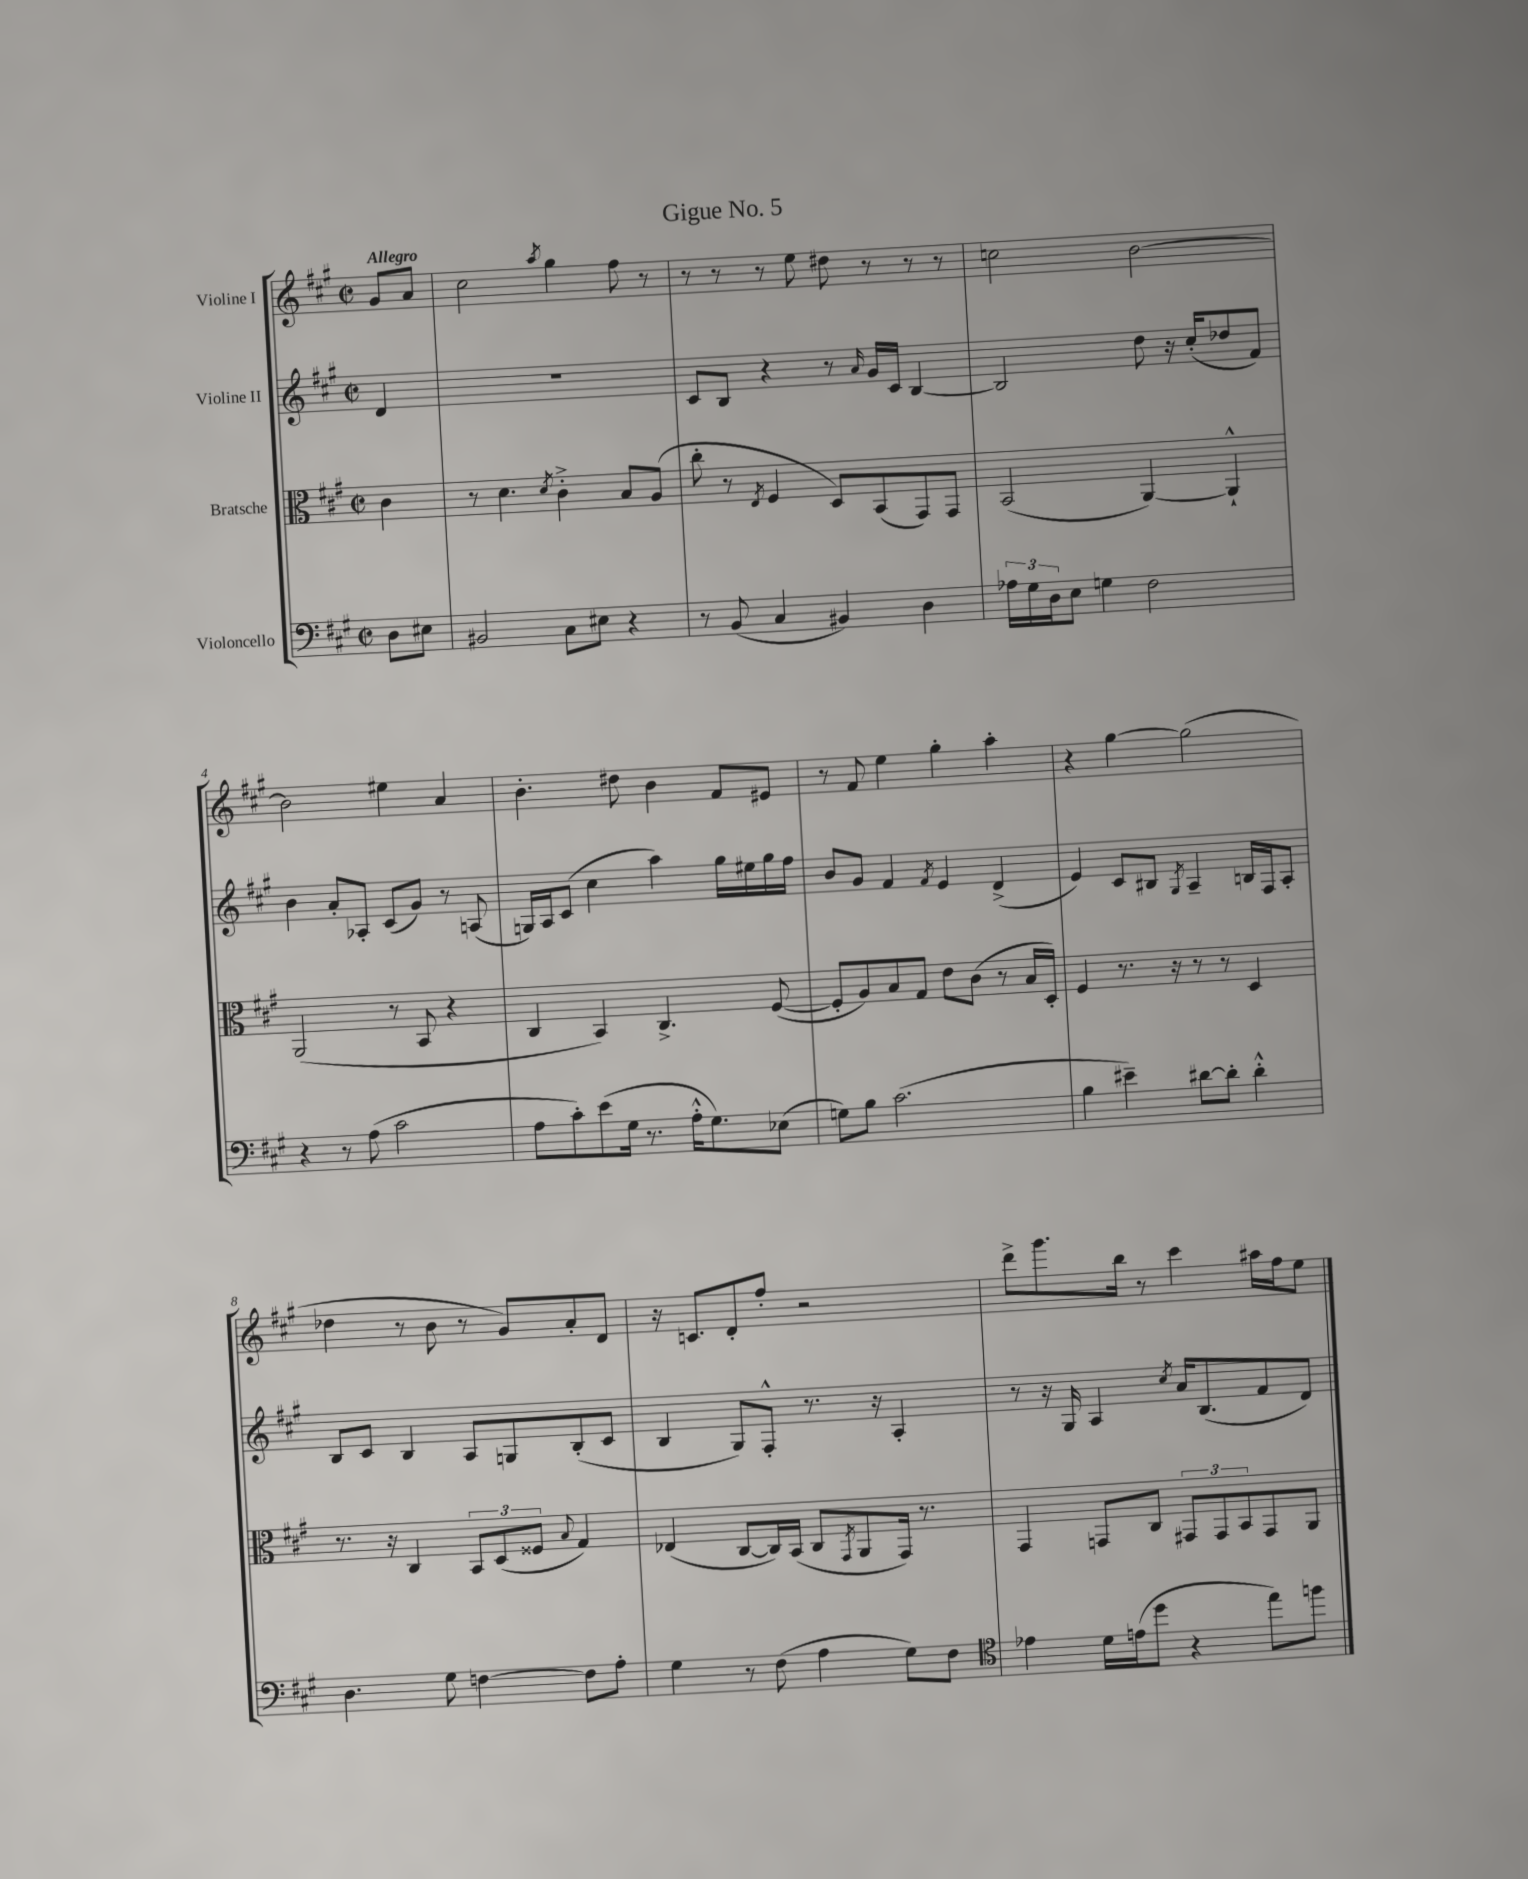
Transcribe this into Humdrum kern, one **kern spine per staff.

**kern	**kern	**kern	**kern
*part4	*part3	*part2	*part1
*staff4	*staff3	*staff2	*staff1
*I"Violoncello	*I"Bratsche	*I"Violine II	*I"Violine I
*clefF4	*clefC3	*clefG2	*clefG2
*k[f#c#g#]	*k[f#c#g#]	*k[f#c#g#]	*k[f#c#g#]
*M2/2	*M2/2	*M2/2	*M2/2
*met(c|)	*met(c|)	*met(c|)	*met(c|)
=	=	=	=
!	!	!	!LO:TX:a:B:t=Allegro
8D\L	4c#\	4d/	8g#/L
8E#X\J	.	.	8a/J
=1	=1	=1	=1
2BB#X/	8r	1r	2cc#\
.	4.d\	.	.
.	8qd/	.	8qaa/
8C#\L	4c#'^\	.	4gg#\
8E#X\J	.	.	.
4r	8B/L	.	8ff#\
.	(8A/J	.	8r
=2	=2	=2	=2
8r	8cc#'\	8c#/L	8r
(8BB/	8r	8B/J	8r
.	8qE/	.	.
4C#/	4F#/	4r	8r
.	.	.	8ee\
4BB#X/)	8D/L)	8r	8dd#X\
.	.	16qqa/	.
.	(8BB/	16g#/LL	8r
.	.	16c#/JJ	.
4D\	8GG#/)	[4B/	8r
.	8GG#/J	.	8r
=3	=3	=3	=3
24A-X\LL	(2BB/	2B/]	2ccn\
24G#\	.	.	.
24D\J	.	.	.
8E\J	.	.	.
4Gn\	.	.	.
2F#\	[4AA/)	8dd\	[2b\
.	.	16r	.
.	.	(16cc#'/KL	.
.	4AA`^^/]	8dd-X/	.
.	.	8f#/J)	.
!!LO:LB:g=z
=4	=4	=4	=4
4r	(2AA/	4b\	2b\]
8r	.	8a'/L	.
(8A\	.	8A-X'/J	.
2c#\	8r	(8c#/L	4ee#X\
.	8BB/	8g#/J)	.
.	4r	8r	4a/
.	.	(8An/	.
=5	=5	=5	=5
8A\L	4C#/	16Gn/LL)	4.b'\
.	.	16A/J	.
8c#'\)	.	(8c#/J	.
(8e\	4BB/)	4cc#\	.
16G#\Jk	.	.	8dd#X\
8.r	.	.	.
.	4.C#^/	4aa\)	4b\
16A'^^\KL	.	.	.
8.G#\)	.	.	.
.	.	16gg#\LL	8f#/L
.	.	16ee#X\	.
(8E-X\J	([8F#/	16gg#\	8e#X/J
.	.	16ff#\JJ	.
=6	=6	=6	=6
8Gn\L)	8F#'/L]	8b/L	8r
8B\J	8A/)	8g#/J	8f#/
(2.c#\	8B/	4f#/	4ee\
.	8G#/J	.	.
.	.	8qf#/	.
.	8e\L	4e/	4gg#'\
.	(8c#\J	.	.
.	8r	(4d^/	4aa'\
.	16B/LL	.	.
.	16D'/JJ)	.	.
=7	=7	=7	=7
4B\	4F#/	4e/)	4r
4e#X~\)	8.r	8c#/L	[4gg#\
.	.	8B#X/J	.
.	16r	.	.
.	.	8qG#/	.
[8d#X\L	8r	4A~/	(2gg#\]
8d#'\J]	8r	.	.
4d#'^^\	4D/	16Bn/LL	.
.	.	16F#/J	.
.	.	8A'/J	.
!!LO:LB:g=z
=8	=8	=8	=8
4.D\	8.r	8B/L	4dd-X\
.	.	8c#/J	.
.	16r	.	.
.	4C#/	4B/	8r
8G#\	.	.	8b\
[4Fn\	12BB/L	8A/L	8r
.	(12D/	.	.
.	.	8Gn/	8g#/L)
.	12F##X/J	.	.
.	8qqB/	.	.
8F\L]	4G#/)	(8B'/	8a'/
8A'\J	.	8c#/J	8d/J
=9	=9	=9	=9
4G#\	(4E-X/	4B/	16r
.	.	.	8.cn/L
8r	[8C#/L	8G#/L)	8d'/
(8F#\	16C#/L])	8F#'^^/J	8ff#'/J
.	(16BB/JJ	.	.
4A\	8C#/L	8.r	2r
.	8qGG#/	.	.
.	8AA/	.	.
.	.	16r	.
8G#\L)	16GG#/Jk)	4A'/	.
.	8.r	.	.
8F#\J	.	.	.
=10	=10	=10	=10
*clefC4	*	*	*
4e-X\	4GG#/	8r	8ddd^\L
.	.	16r	8.ggg#\
.	.	16G#/	.
16d\LL	8GGn/L	4A/	.
(16en\J	.	.	16bb\Jk
8dd\J	8C#/J	.	8r
.	.	8qcc#/	.
4r	12GG#X/L	16a/KL	4ccc#\
.	.	(8.B/	.
.	12GG#/	.	.
.	12BB/	.	.
8ee\L)	8GG#/	8f#/	16aa#X\LL
.	.	.	16ff#\J
8ffn\J	8AA/J	8d/J)	8ee\J
==	==	==	==
*-	*-	*-	*-
